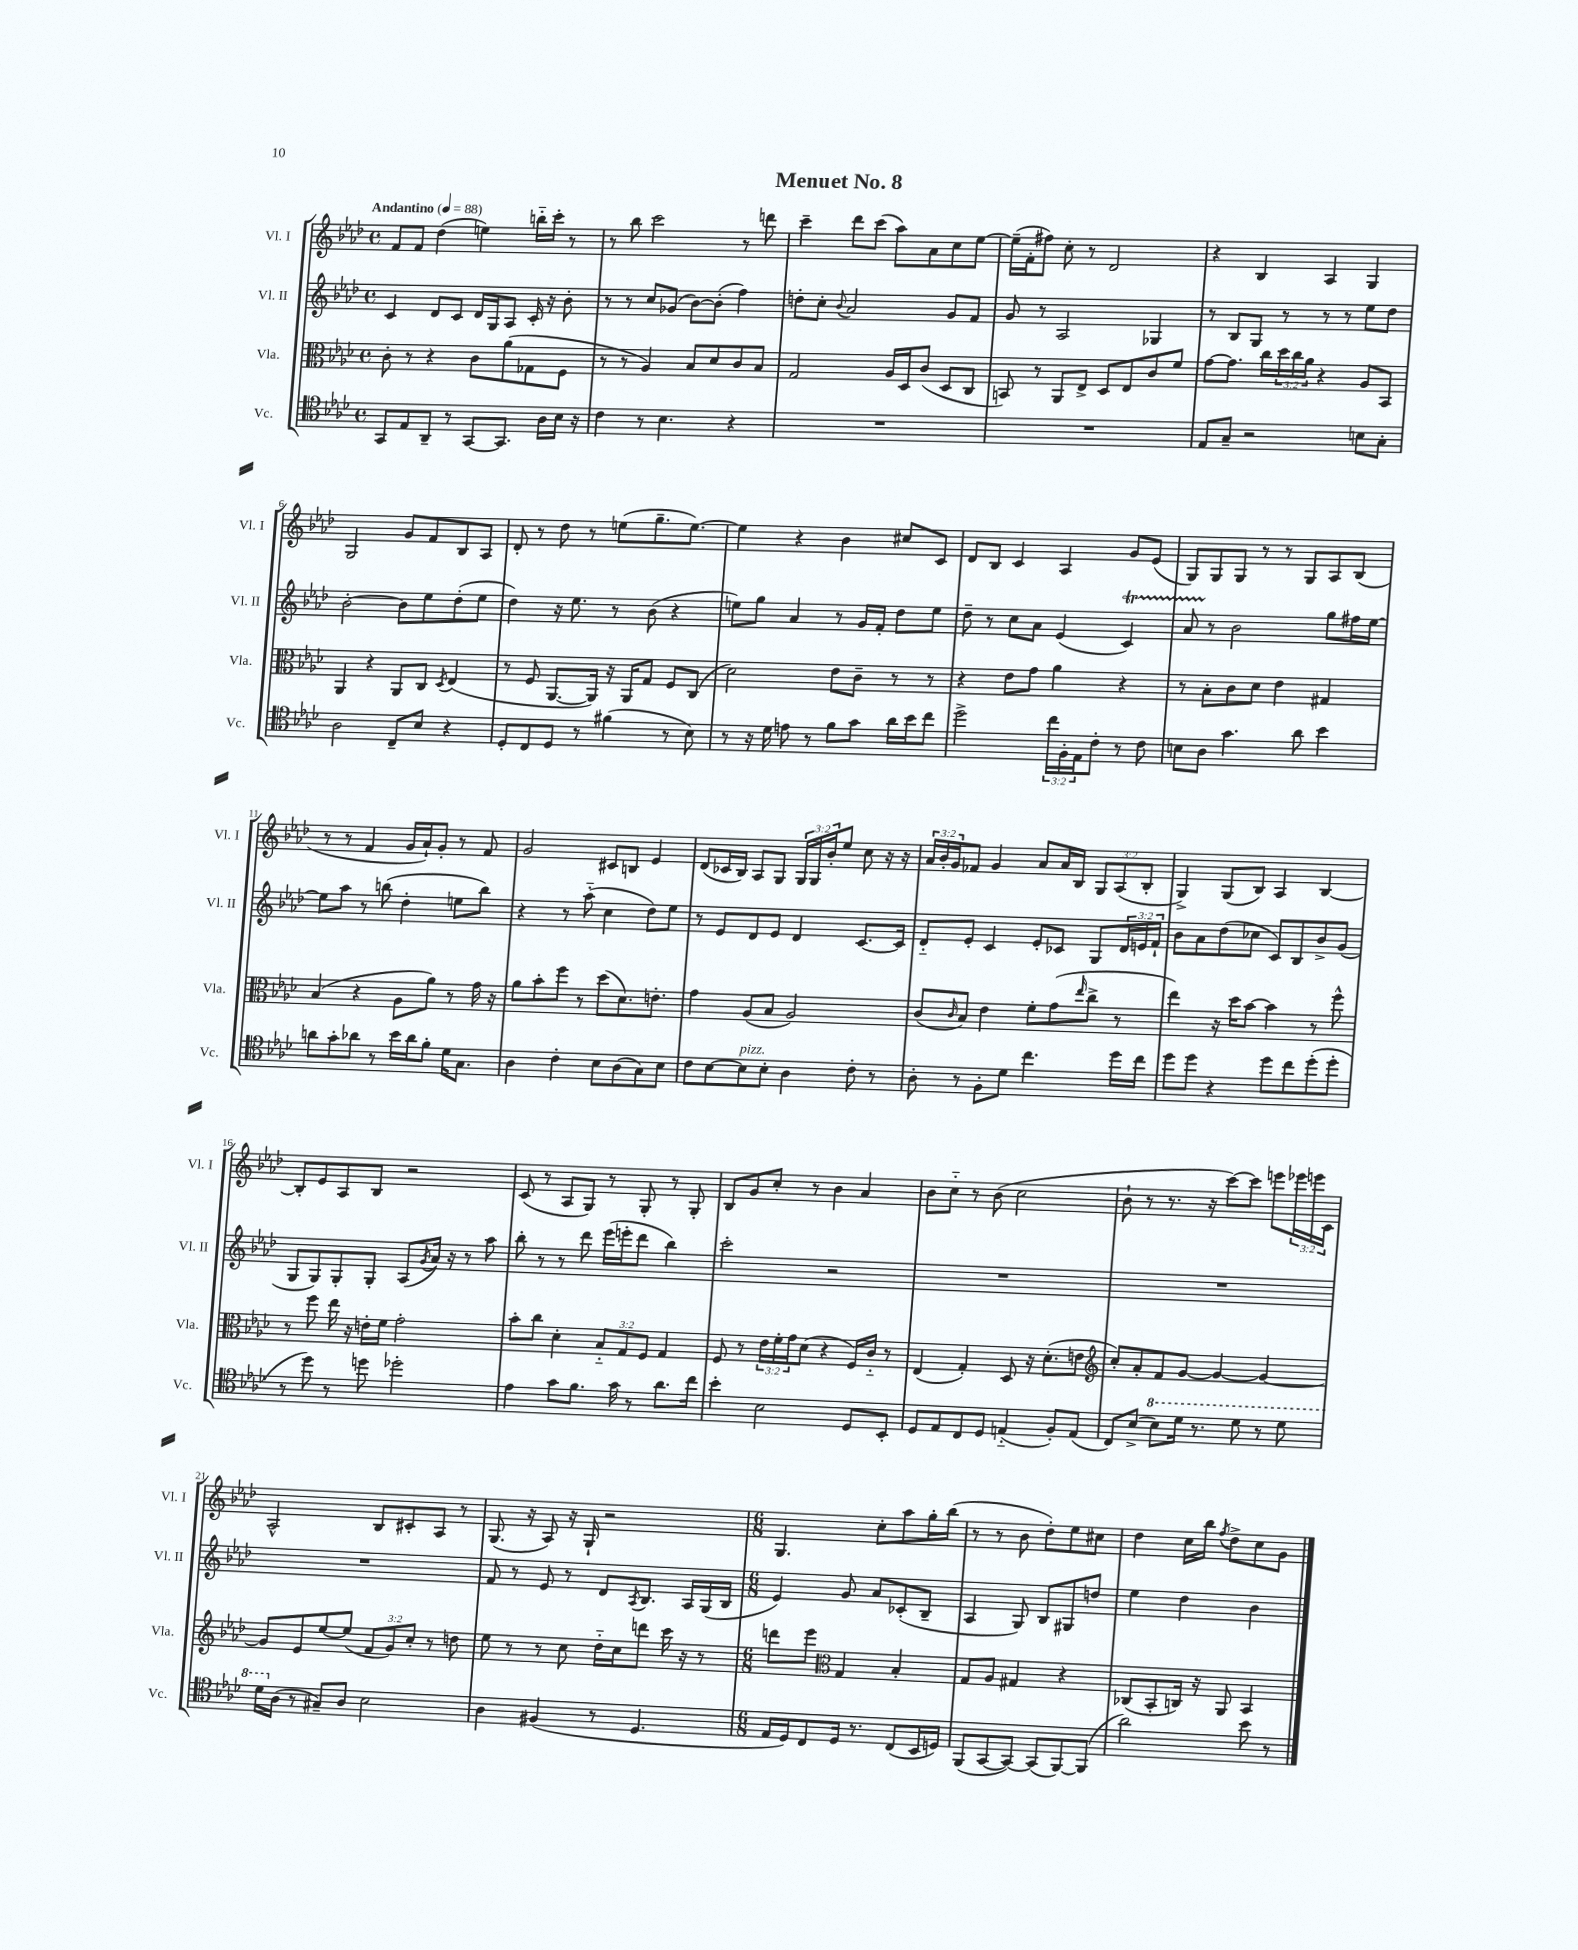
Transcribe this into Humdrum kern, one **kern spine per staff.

**kern	**kern	**kern	**kern
*part4	*part3	*part2	*part1
*staff4	*staff3	*staff2	*staff1
*I"Vc.	*I"Vla.	*I"Vl. II	*I"Vl. I
*I'Vc.	*I'Vla.	*I'Vl. II	*I'Vl. I
*clefC4	*clefC3	*clefG2	*clefG2
*k[b-e-a-d-]	*k[b-e-a-d-]	*k[b-e-a-d-]	*k[b-e-a-d-]
*M4/4	*M4/4	*M4/4	*M4/4
*met(c)	*met(c)	*met(c)	*met(c)
*MM88	*MM88	*MM88	*MM88
=1	=1	=1	=1
!	!	!	!LO:TX:a:B:t=Andantino
8GG/L	8c'\	4c/	8f/L
8E-/	8r	.	8f/J
8AA-~/J	4r	8d-/L	(4dd-\
8r	.	8c/J	.
[8GG/L	8c\L	16d-/LL	4een\)
.	.	16G/J	.
8.GG/J]	(8a-\	8A-/J	.
.	8G-X\	16c'/	16bbn\LL
16A-\LL	.	16r	16ccc'\JJ
16B-\JJ	8F\J	8b-'\	8r
16r	.	.	.
=2	=2	=2	=2
4c\	8r	8r	8r
.	8r	8r	8bb-\
8r	4A-/)	8cc/L	2ccc\
4.B-\	.	(8g-X/J	.
.	8B-/L	[8b-\L)	.
.	8d-/	(8b-'\J]	.
4r	8c/	4ff\)	8r
.	8B-/J	.	8dddn\
=3	=3	=3	=3
1r	2G/	8ddn'\L	4ccc~\
.	.	8cc'\J	.
.	.	8qqb-/	.
.	.	2a-/	8ddd-\L
.	.	.	(8ccc\J
.	16A-/LL	.	8aa-\L)
.	16D-/J	.	.
.	(8c/J	.	8a-\
.	8D-/L	8g/L	8cc\
.	8C/J	8f/J	[8ee-\J
=4	=4	=4	=4
1r	8BBn/)	8g/	(16ee-~\LL]
.	.	.	16f'\J
.	8r	8r	8ff#X\J)
.	8AA-/L	2A-/	8cc'\
.	8E-^/J	.	8r
.	8D-/L	.	2d-/
.	8E-/	.	.
.	8c/	4G-X/	.
.	8f/J	.	.
=5	=5	=5	=5
8E-/L	[8g\L	8r	4r
8G~/J	8.g\J]	8B-/L	.
2r	.	8G/J	4B-/
.	16cc\LL	.	.
.	24dd-\	8r	.
.	24cc\	.	.
.	24a-\JJ	.	.
.	4r	8r	4A-/
.	.	8r	.
8Bn\L	8A-/L	8ee-\L	4G/
8G'\J	8BB-/J	8dd-\J	.
!!LO:LB:g=z
=6	=6	=6	=6
2A-\	4AA-/	[2b-'\	2G/
.	4r	.	.
8C~/L	8AA-/L	8b-\L]	8g/L
8B-/J	8C/J	8ee-\	8f/
.	8qD-/	.	.
4r	(4E-/	(8dd-'\	8B-/
.	.	8ee-\J	8A-/J
=7	=7	=7	=7
8D-'/L	8r	4dd-\)	8d-'/
8C/	8F/	.	8r
8D-/J	[8.AA-/L	16r	8dd-\
.	.	8.ee-\	.
8r	.	.	8r
.	16AA-/Jk])	.	.
(4f#X\	16r	8r	(8een\L
.	16AA-/KL	.	.
.	8G/J	(8b-\	8.gg~\
8r	8F/L	4r	.
.	.	.	[8.ee\J)
8B-\)	(8C/J	.	.
=8	=8	=8	=8
8r	2d-\)	8een\L)	4ee\]
16r	.	8gg\J	.
16d-\	.	.	.
8en\	.	4a-/	4r
8r	.	.	.
8f\L	8e-\L	8r	4b-\
8g\J	8c~\J	16g/LL	.
.	.	16f'/JJ	.
16a-\LL	8r	8dd-\L	8cc#X/L
16b-\J	.	.	.
8cc\J	8r	8ee\J	8c/J
=9	=9	=9	=9
2dd-^\	4r	8dd-~\	8d-/L
.	.	8r	8B-/J
.	8e-\L	8cc\L	4c/
.	8g\J	8a-\J	.
24cc\LL	4a-\	(4e-/	4A-/
24F'\	.	.	.
24E-\J	.	.	.
8c'\J	.	.	.
8r	4r	4ct/)	8g/L
8c\	.	.	(8e-/J
=10	=10	=10	=10
8Bn\L	8r	8a-TTT/	8G/L)
8A-\J	8B-'\L	8r	8G/
4.g\	8c\	2b-\	8G/J
.	8d-\J	.	8r
.	4e-\	.	8r
8a-\	.	.	8G/L
4b-\	4G#X/	8gg\L	8A-/
.	.	16ff#X\L	(8B-/J
.	.	[16ee-\JJ	.
!!LO:LB:g=z
=11	=11	=11	=11
8an\L	(4B-/	8ee-\L]	8r
8g'\	.	8aa-\J	8r
8a-X\J	4r	8r	4f/
8r	.	(8bbn\	.
16b-\LL	8A-\L	4dd-'\	16g/LL
16a-\J	.	.	16a-`/J)
8f'\J	8a-\J)	.	8g'/J
16d-\KL	8r	8een\L	8r
8.G\J	.	.	.
.	16g\	8bb\J)	8f/
.	16r	.	.
=12	=12	=12	=12
4A-\	8a-\L	4r	2g/
.	8b-'\	.	.
4c'\	8ff\J	8r	.
.	8r	(8aa-\	.
8B-\L	(8dd-\L	4cc\	8c#X/L
(8A-\	8.d-\)	.	8Bn/J
8G\)	.	8dd-\L)	4e-/
.	8.en'\J	.	.
8B-\J	.	8ee-\J	.
=13	=13	=13	=13
8c\L	4g\	8r	(8d-/L
[8B-\	.	8e-/L	16c-X/L
.	.	.	16B-/JJ)
!LO:TX:a:i:t=pizz.	!	!	!
8B-\]	(8A-/L	8d-/	8A-/L
8B-'\J	8B-/J	8e-/J	8G/J
4A-\	2A-/)	4d-/	24G/LL
.	.	.	24G/
.	.	.	24b-'/J
.	.	.	8ee-/J
8c'\	.	[8.c/L	8cc\
8r	.	.	16r
.	.	16c/Jk]	16r
=14	=14	=14	=14
8A-'\	(8c/L	8d-/L	24a-/LL
.	.	.	24b-'/
.	.	.	24g/J
.	16qqc/	.	.
8r	8B-/J)	8e-'/J	8f-X/J
8F'\L	4e-\	4c/	4g/
8d-\J	.	.	.
4.cc\	8f'\L	8e-'/L	8a-/L
.	(8g\	8c-X/J	16a-/L
.	.	.	16B-/JJ
.	16qqee-/	.	.
.	8cc^\J	8G/L	12G/L
.	.	.	(12A-/
16dd-\LL	8r	24d-/L	.
.	.	24en/	12B-'/J
16cc\JJ	.	.	.
.	.	24f`/JJ	.
=15	=15	=15	=15
8dd-\L	4ee-\)	8b-\L	4G^/)
8dd-\J	.	8a-\	.
4r	16r	(8dd-\	(8G/L
.	16dd-\KL	.	.
.	[8b-\J	8cc-X\J	8B-/J)
8dd-\L	4b-\]	8c/L)	4A-/
8cc\	.	8B-/	.
(8dd-'\	8r	8b-^/	[4B-/
8dd-'\J	8ff^^\	(8g/J	.
!!LO:LB:g=z
=16	=16	=16	=16
8r	8r	8G/L	8B-'/L]
8dd-\)	8ff\	8G/)	8e-/
8r	16ee-\	8G'/	8A-/
.	16r	.	.
8ddn\	16en'\LL	8G'/J	8B-/J
.	16f\JJ	.	.
2dd-X'\	2g'\	(8A-/L	2r
.	.	8qg/	.
.	.	16a-/Jk)	.
.	.	16r	.
.	.	8r	.
.	.	8aa-\	.
=17	=17	=17	=17
4e-\	8b-'\L	8bb-'\	(8c/
.	8cc\J	8r	8r
8g\L	4d-'\	8r	8A-/L
8.f\J	.	8ddd-\	8G/J)
.	12B-/L	(16eee-\LL	8r
16g\	.	16eeen'\J	.
.	12G/	.	.
8r	.	8ddd-\J	8G'/
.	12F/J	.	.
8.a-\L	4G/	4bb-\)	8r
.	.	.	8G'/
16cc\Jk	.	.	.
=18	=18	=18	=18
4b-'\	8F/	2ccc'\	8B-/L
.	8r	.	8g/
2B-\	24e-\LL	.	8cc'/J
.	24f'\	.	.
.	24g\J	.	.
.	(8d-\J	.	8r
.	4r	2r	4b-\
8D-/L	16F/LL)	.	4a-/
.	16c/JJ	.	.
8BB-'/J	8r	.	.
=19	=19	=19	=19
8D-/L	(4E-/	1r	8b-\L
8E-/	.	.	8cc\J
8C/	4G'/)	.	8r
8D-/J	.	.	(8b-\
(4En/	8D-/	.	2cc\
.	16r	.	.
.	(8.d-'\L	.	.
8F'/L)	.	.	.
(8E/J	8en\J	.	.
=20	=20	=20	=20
*	*clefG2	*	*
8C/L)	8cc'/L)	1r	8b-`\
(8B-^/J	8a-'/	.	8r
*8va	*	*	*
8b-\L)	8f/	.	8.r
16dd-\Jk	[8g/J	.	.
8.r	.	.	16r
.	4g/_	.	[8ccc\L)
8dd-\	.	.	8ccc\J]
8r	4g/_	.	8eeen\L
8dd-\	.	.	24eee-X\L
.	.	.	24eeen\
.	.	.	24c\JJ
!!LO:LB:g=z
=21	=21	=21	=21
16dd-\LL	8g/L]	1r	2A-^^/
*X8va	*	*	*
(16A-\JJ	.	.	.
8r	8e-/	.	.
8G#X~/L)	[8ee-/	.	.
8A-/J	(8ee-/J]	.	.
2B-\	12f/L	.	8B-/L
.	12g/)	.	.
.	.	.	8c#X'/
.	12cc'/J	.	.
.	8r	.	8A-/J
.	8ddn\	.	8r
=22	=22	=22	=22
4A-\	8ee-\	8f/	(8.G/
.	8r	8r	.
.	.	.	16r
(4F#X/	8r	8e-/	8A-/)
.	8cc\	8r	16r
.	.	.	16G`/
8r	16dd-\LL	8d-/L	2r
.	16cc\J	.	.
.	.	8qA-/	.
4.D-/	8dddn\J	8.B-/J	.
.	16ccc\	.	.
.	16r	16A-/LL	.
.	8r	(16G/	.
.	.	16B-/JJ	.
=23	=23	=23	=23
*M6/8	*M6/8	*M6/8	*M6/8
16E-/LL	8dddn\L	4e-/)	4.G/
16D-/J)	.	.	.
8C/	8eee-\J	.	.
*	*clefC3	*	*
16D-/Jk	4G/	8g/	.
8.r	.	.	.
.	.	8a-/L	8cc'\L
(8C/L	4B-'/	(8c-X'/	8aa-\
16BB-/L	.	8B-~/J	16gg'\L
16Dn/JJ)	.	.	(16bb-\JJ
=24	=24	=24	=24
(8FF/L	8G/L	4A-/	8r
[8GG/	8A-/J	.	8r
8GG/J_)	4G#X/	8G/)	8b-\
(8GG/L]	.	8B-/L	8dd-'\L)
[8FF/)	4r	8G#X/	8ee-\
(8FF/J]	.	8ddn/J	8cc#X\J
=25	=25	=25	=25
2a-\)	(8C-X/L	4ee-\	4dd-\
.	8BB-'/	.	.
.	16Cn/Jk)	4dd-\	16cc\LL
.	16r	.	16bb-\JJ
.	.	.	8qff/
.	8AA-/	.	8dd-^\L
8b-\	4BB-/	4b-\	8cc\
8r	.	.	8g\J
==	==	==	==
*-	*-	*-	*-
